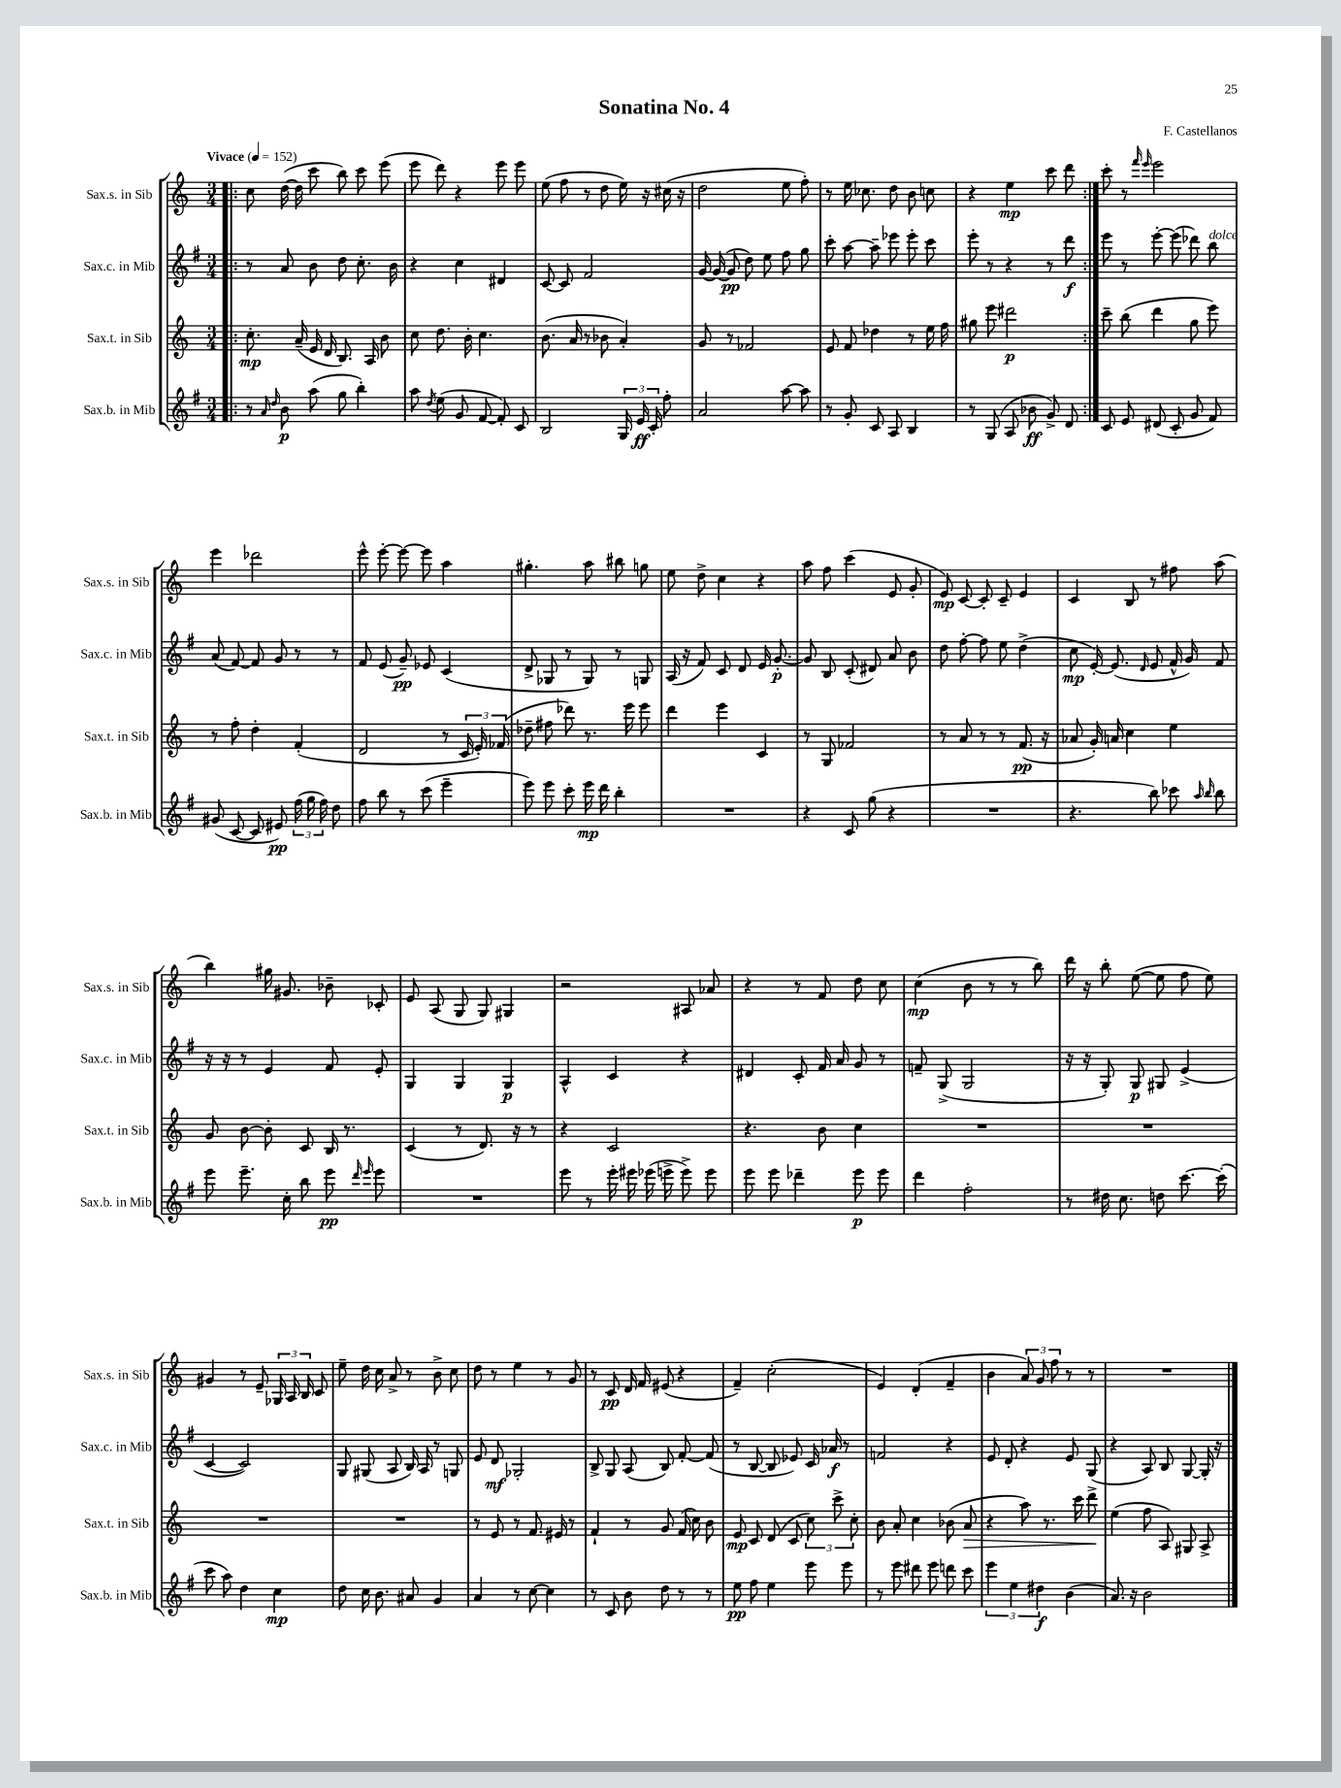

**kern	**kern	**kern	**kern
*staff4	*staff3	*staff2	*staff1
*clefG2	*clefG2	*clefG2	*clefG2
*k[f#]	*k[]	*k[f#]	*k[]
*M3/4	*M3/4	*M3/4	*M3/4
*MM152	*MM152	*MM152	*MM152
=!|:	=!|:	=!|:	=!|:
8r	8.cc'	8r	8cc
16qqa	.	.	.
16qqdd	.	.	.
8b	.	8a	([16dd
.	(16a~	.	16dd]
(8aa	16e	8b	8ccc
.	16d	.	.
8gg	8.B)	8dd	8bb)
4bb')	.	8.cc'	8ccc
.	16A	.	.
.	8b	.	(8eee
.	.	16b	.
=	=	=	=
8aa	8cc	4r	8eee
8qdd	.	.	.
(8ee	8.dd	.	8ddd)
8g	.	4cc	4r
.	16b'	.	.
[8f#	4.cc	.	.
8f#'])	.	4d#	8eee
8c	.	.	8eee
=	=	=	=
2B	(8.b	[8c	(8ee
.	.	8c]	8ff
.	16a	.	.
.	8r	2f#	8r
.	8b-	.	8dd
24G	4a')	.	16ee)
24e	.	.	.
.	.	.	16r
24c'	.	.	.
8ff#'	.	.	(16cc#
.	.	.	16r
=	=	=	=
2a	8g	[16g	2dd
.	.	(16g_	.
.	8r	8g]	.
.	2f-	8dd)	.
.	.	8ee	.
[8aa	.	8ff#	8ee
8aa]	.	8gg	8ff')
=	=	=	=
8r	8e	8ccc'	8r
8g'	8f	[8aa	16ee
.	.	.	8.cc-
8c	4dd-	8aa~]	.
8A	.	8eee-	8dd
4B	8r	8eee-'	8b
.	16ee	8ccc	8cc
.	16ff	.	.
=	=	=	=
8r	8gg#	8eee'	4r
(8G	8eee	8r	.
8A	2ddd#	4r	4ee
8b-	.	.	.
8g^)	.	8r	8ccc
8d	.	8ddd	8ddd
=:|!	=:|!	=:|!	=:|!
8c	8ccc~	8eee	8ccc'
8e	(8bb	8r	8r
.	.	.	16qqfff
.	.	.	16qqeee
(8d#	4ddd	[8eee'	2eee
8c'	.	(8eee]	.
8g	8gg	8ddd-)	.
8f#)	8eee)	8bb	.
=	=	=	=
(8g#	8r	(8a	4eee
[8c	8ff'	[8f#)	.
8c]	4dd'	8f#]	2ddd-
8e#)	.	8g	.
(24ff#	(4f'	8r	.
24gg	.	.	.
24ff#)	.	.	.
8dd	.	8r	.
=	=	=	=
8ff#	2d	8f#	8eee^^
8bb	.	(8e	[8eee'
8r	.	8g~)	8eee_
(8ccc	.	8e-	8eee]
4eee~	8r	(4c	4aa
.	24c	.	.
.	24e')	.	.
.	(24f-	.	.
=	=	=	=
8eee)	8dd-~	8d^	4.gg#'
8eee	8ff#	8G-	.
8ccc'	8ddd-)	8r	.
16eee	8.r	8G-)	8aa
16ddd	.	.	.
4bb'	.	8r	8bb#
.	16eee	.	.
.	8eee	8G	8gg
=	=	=	=
2.r	4ddd	(16A	8ee
.	.	16r	.
.	.	8f#)	8dd^
.	4eee	8c	4cc
.	.	8d	.
.	4c	16e	4r
.	.	[8.g'	.
=	=	=	=
4r	8r	8g]	8aa
.	8G	8B	8ff
8c	2f-	(8c'	(4ccc
(8gg	.	8d#)	.
4r	.	8a	8e
.	.	8b	8g'
=	=	=	=
2.r	8r	8dd	8e)
.	8a	[8ff#'	[8c
.	8r	8ff#]	8c']
.	8r	8ee	8c~
.	(8.f	(4dd^	4e
.	16r	.	.
=	=	=	=
4.r	8a-	8cc	4c
.	16g')	[16e')	.
.	16a	(8.e]	.
.	4cc	.	8B
.	.	16qqd	.
8bb)	.	8e	8r
8ccc-	4ee	16f#^^	8ff#
.	.	16g)	.
16qqaa	.	.	.
16qqbb	.	.	.
8bb	.	8f#	(8aa
=	=	=	=
8eee	8g	16r	4bb)
.	.	16r	.
8.eee~	[8b	8r	.
.	8b']	4e	16gg#
16cc'	.	.	8.g#
8bb	8c	.	.
8eee	16B	8f#	8b-~
.	8.r	.	.
16qqddd	.	.	.
16qqeee	.	.	.
8eee	.	8e'	8c-'
=	=	=	=
2.r	(4c	4G	8e
.	.	.	(8A
.	8r	4G	8G
.	8.d)	.	8G)
.	.	4G	4G#
.	16r	.	.
.	8r	.	.
=	=	=	=
8eee	4r	4A^^	2r
8r	.	.	.
16eee'	2c	4c	.
16eee#	.	.	.
(16eee-	.	.	.
16eee^	.	.	.
8eee^)	.	4r	8A#
8eee	.	.	8a-
=	=	=	=
8eee	4.r	4d#	4r
8eee	.	.	.
4ddd-~	.	8c'	8r
.	8b	16f#	8f
.	.	16a	.
8eee	4cc	8g	8dd
8eee	.	8r	8cc
=	=	=	=
4ddd	2.r	8f~	(4cc
.	.	(8G^	.
2ff#'	.	2G	8b
.	.	.	8r
.	.	.	8r
.	.	.	8bb)
=	=	=	=
8r	2.r	16r	16ddd
.	.	16r	16r
16dd#	.	8G')	8bb'
8.cc	.	.	.
.	.	8G	([8ee
8dd	.	8G#	8ee]
[8.ccc	.	(4e^	8ff
.	.	.	8ee)
(16ccc']	.	.	.
=	=	=	=
8ccc	2.r	[4c	4g#
8aa)	.	.	.
4dd	.	2c])	8r
.	.	.	8e~
4cc	.	.	24G-
.	.	.	24A
.	.	.	24B
.	.	.	8c
=	=	=	=
8dd	2.r	8G	8ee~
16cc	.	(8G#	16dd
8.b	.	.	16cc
.	.	8A	8a^
8a#	.	16B)	8r
.	.	16A	.
4g	.	8r	8b^
.	.	8G	8cc
=	=	=	=
4a	8r	8e	8dd
.	8e	8d	8r
8r	8r	2G-'	4ee
[8cc	8.f	.	.
4cc]	.	.	8r
.	16e#	.	.
.	8r	.	8g
=	=	=	=
8r	4f`	8B^	8r
8c	.	8G	8c
8b	8r	(8A	16d
.	.	.	16f
8dd	8g	8B)	(8e#
8r	(16f	[8f#'	4r
.	16cc)	.	.
8r	8b	(8f#]	.
=	=	=	=
8ee	8e	8r	4f~)
8ff#	8c	[8B	.
4ee	(8d	8B]	(2cc'
.	8c	8e-)	.
8eee	12cc)	16c	.
.	.	16a-	.
.	12ccc^	.	.
8eee	.	8r	.
.	12cc'	.	.
=	=	=	=
8r	8b	2f	4e)
8eee	8a'	.	.
8ddd#	4cc	.	(4d'
8eee	.	.	.
8ddd	(8b-	4r	4f~
8ccc	8a	.	.
=	=	=	=
6eee	4r	8e	4b
.	.	8d'	.
6ee	.	.	.
.	8aa)	4r	12a)
6dd#	.	.	12g
.	8.r	.	.
.	.	.	12ff
(4b	.	8e	8r
.	16ccc	.	.
.	8ddd^	(8G	8r
=	=	=	=
8.a)	(4ee	4r	2.r
16r	.	.	.
2b	8ff	8A)	.
.	8A)	8B	.
.	8G#	[8G	.
.	8A^	16G']	.
.	.	16r	.
==	==	==	==
*-	*-	*-	*-
